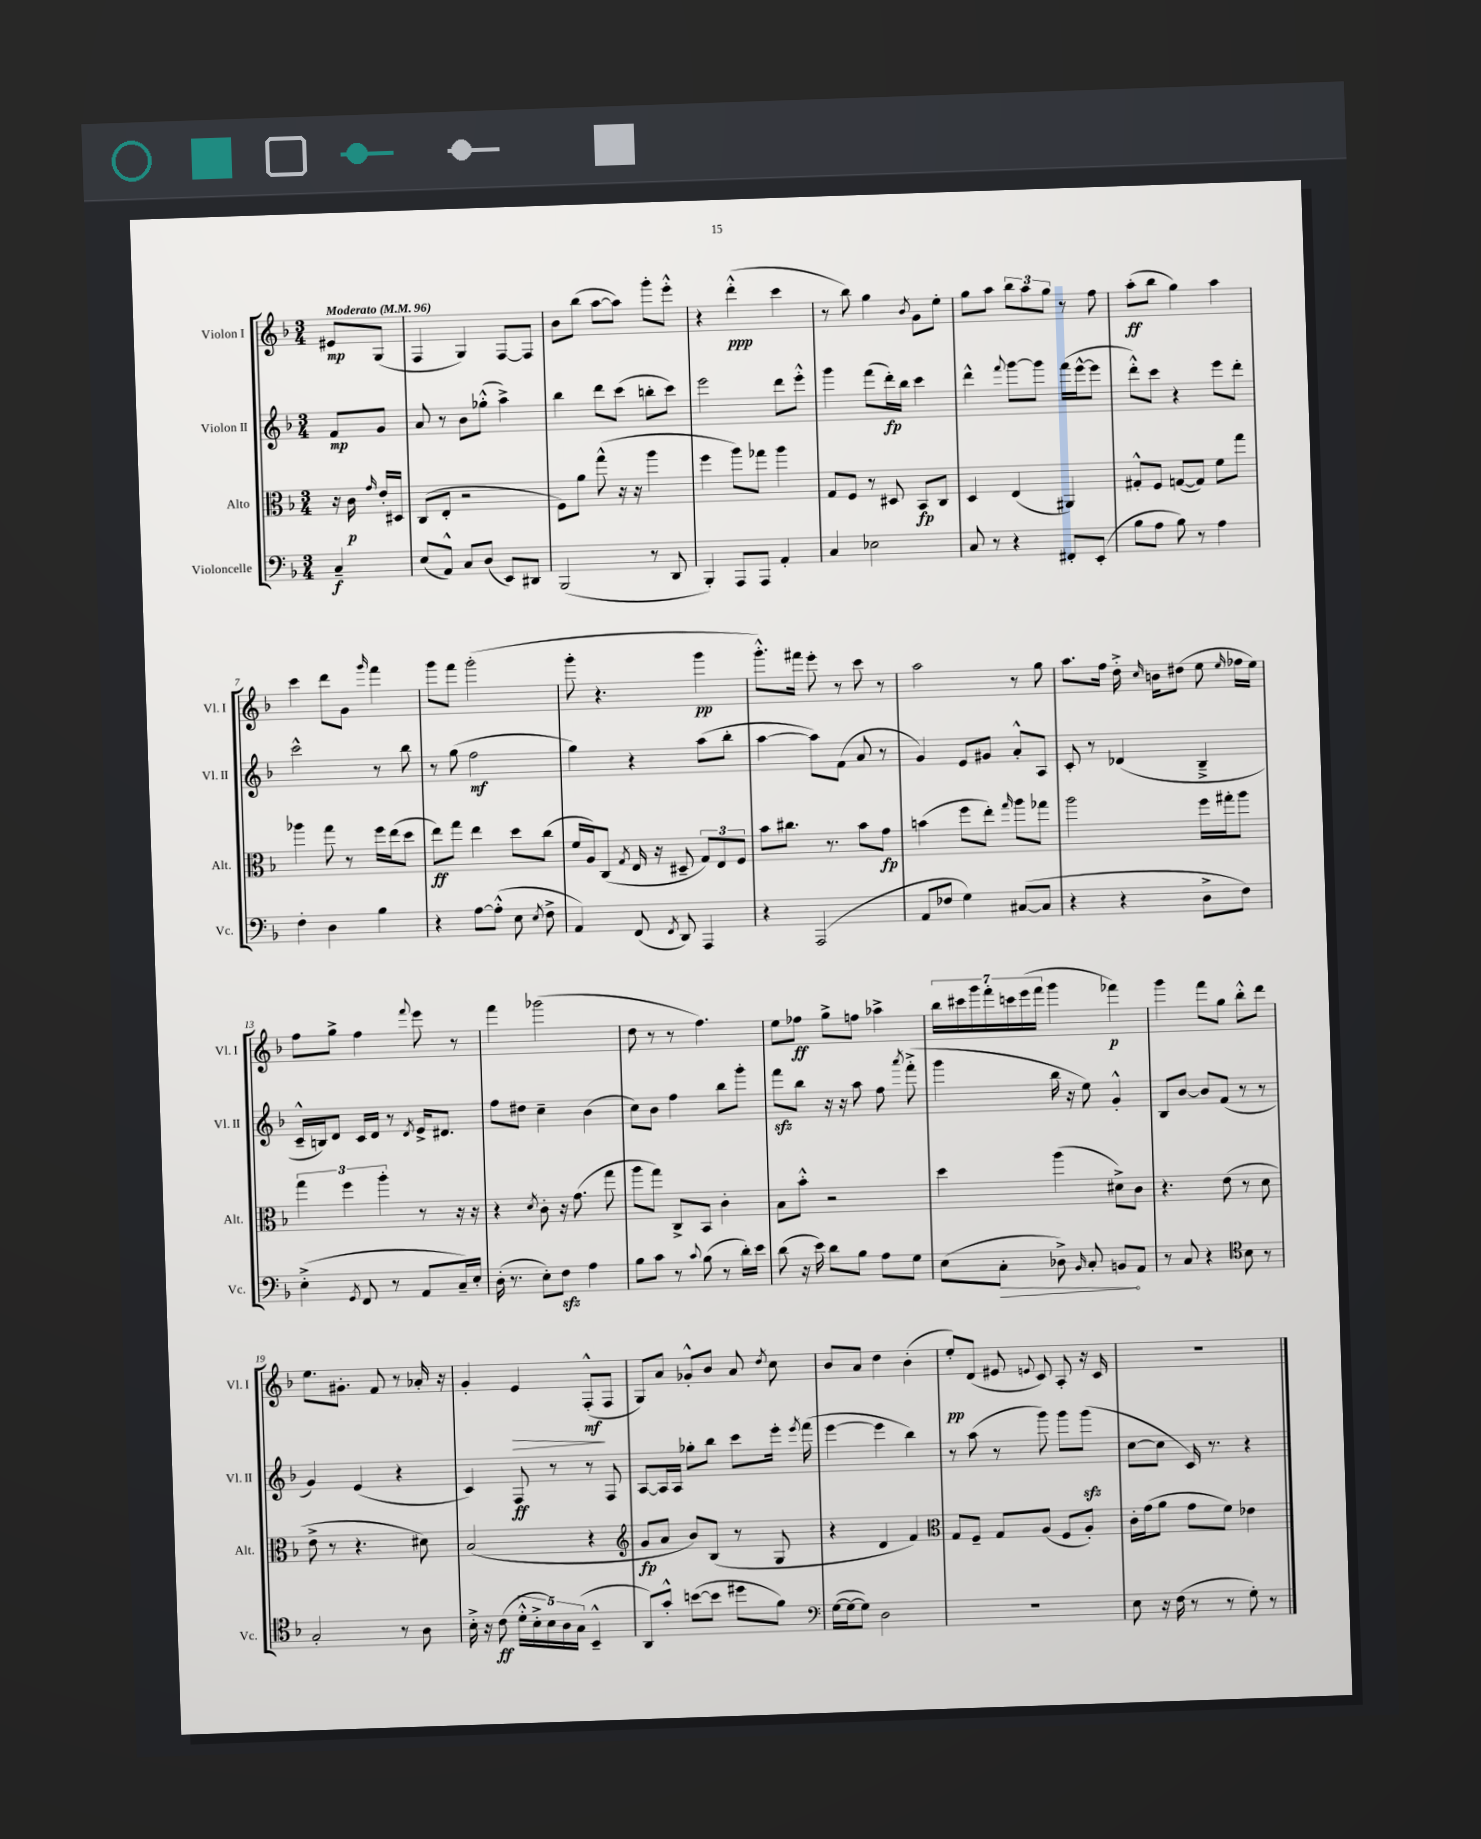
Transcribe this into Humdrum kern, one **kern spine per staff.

**kern	**kern	**kern	**kern
*staff4	*staff3	*staff2	*staff1
*clefF4	*clefC3	*clefG2	*clefG2
*k[b-]	*k[b-]	*k[b-]	*k[b-]
*M3/4	*M3/4	*M3/4	*M3/4
*MM96	*MM96	*MM96	*MM96
4C~/	16r	8f/L	8e#/L
.	16c\	.	.
.	16qqg/	.	.
.	16e'/LL	8g/J	(8G/J
.	16D#/JJ	.	.
=	=	=	=
(8E/L	(8C/L	8a/	4F/
8AA^^/J)	8E'/J	8r	.
8C/L	2r	8b-\L	4G/)
(8D/J	.	(8gg-'^^\J	.
8EE/L)	.	4aa^\)	[8F/L
8DD#/J	.	.	8F/]J
=	=	=	=
(2BBB-/	8F\L)	4bb-\	8b-\L
.	8a\J	.	(8bb-\J
.	(8gg^^\	8ddd\L	[8aa\L
.	16r	(8ccc\J	8aa\]J)
.	16r	.	.
8r	4aa\	8bb'\L	8ggg'\L
8DD/	.	8ccc\J)	8eee'^^\J
=	=	=	=
4BBB-'/)	4ff\	2eee\	4r
8AAA/L	8aa\L)	.	(4ddd'^^\
8AAA/J	8gg-\J	.	.
4AA'/	4aa\	8ddd\L	4ccc\
.	.	8eee'^^\J	.
=	=	=	=
4C/	8G/L	4ggg\	8r
.	8F/J	.	8bb-\)
2E-\	8r	(8fff\L	4gg\
.	8D#/	16ddd'\L)	.
.	.	16bb-\JJ	.
.	.	.	8qb-/
.	8BB-/L	4ccc\	8g\L
.	8C/J	.	8ee'\J
=	=	=	=
8C/	4D/	4ddd^^\	8gg\L
8r	.	.	8aa\J
.	.	8qqfff/	.
4r	(4E/	[8ggg\L	12bb-\L
.	.	.	12aa\
.	.	8ggg\]J	.
.	.	.	12gg\J
8FF#'/L	4AA#/)	(16fff\LL	8r
.	.	[16eee^^\J	.
(8EE'/J	.	8eee\]J	8ff\
=	=	=	=
8B-\L	8G#'^^/L	8ddd'^^\L)	(8aa'\L
8A\J	8F/J	8ccc\J	8bb-\J
8B-\)	([8G/L	4r	4gg\)
8r	8G/]J)	.	.
4A\	8f\L	8eee\L	4aa\
.	8gg\J	8ddd'\J	.
=	=	=	=
4F'\	4aa-\	2ccc^^\	4ccc\
4D\	8gg\	.	8ddd\L
.	8r	.	8g\J
.	.	.	16qqggg/
4B-\	16ff\LL	8r	4fff\
.	(16ee\J	.	.
.	8dd\J	8bb-\	.
=	=	=	=
4r	8ee\L)	8r	8ggg\L
.	8gg\J	(8gg\	8fff\J
[8A\L	4ee\	2ff\	(2ggg'\
(8A'^^\]J	.	.	.
8E\	8dd\L	.	.
8qE/	.	.	.
8F^\	(8cc\J	.	.
=	=	=	=
4AA/)	16f/LL	4gg\)	8ggg'\
.	16A/J)	.	.
.	(8C/J	.	4.r
.	8qG/	.	.
(8FF/	16E/	4r	.
.	16r	.	.
8qFF/	.	.	.
8DD/)	8D#~/	.	.
4AAA/	12G/L)	(8aa\L	4ggg\
.	12E/	.	.
.	.	8bb-'\J	.
.	12F/J	.	.
=	=	=	=
4r	8b-\L	[4aa\	8.ggg'^^\L)
.	8.cc#\J	.	.
.	.	.	16fff#\Jk
(2AAA/	.	8aa\]L)	8eee'\
.	8.r	.	.
.	.	(8f\J	8r
.	8b-\L	8a/	8ccc\
.	8g\J	8r	8r
=	=	=	=
8AA/L	(4b\	4g/)	2aa\
8F-/J	.	.	.
4G\)	8ff\L	8e/L	.
.	8ee'\J)	8g#/J	.
.	16qqgg/	.	.
([8C#/L	8aa\L	8a'^^/L	8r
8C#/]J	8gg-\J	8A/J	8gg\
=	=	=	=
4r	2aa\	8c'/	8.aa\L
.	.	8r	.
.	.	.	16ff\Jk
4r	.	(4d-/	16dd'^\
.	.	.	16qqcc/
.	.	.	16b\LK
.	.	.	(8dd#\J
8D^\L	16ff\LL	4B-~^/	8ee\
.	16gg#'\J	.	.
.	.	.	16qqee/
8F\J)	8aa\J	.	16ff-\LL
.	.	.	16ee\JJ)
=	=	=	=
(4E'^\	6gg\	16c~^^/LL	8ff\L
.	.	16B/J)	.
.	.	8d/J	8gg^\J
.	6ff\	.	.
8qGG/	.	.	.
8FF/	.	16c/LL	4ff\
.	.	16d/JJ	.
.	6aa'\	.	.
8r	.	8r	.
.	.	8qd/	8qqfff/
8AA/L	8r	16e^/LK	8eee\
.	.	8.d#/J	.
16C~/L)	16r	.	8r
16E'/JJ	16r	.	.
=	=	=	=
(16D'\	4r	8ff\L	4fff\
8.r	.	.	.
.	.	8dd#\J	.
.	8qd/	.	.
8E'\L)	8c'\	4cc~\	(2ggg-\
8F\J	16r	.	.
.	(8.g\	.	.
4A\	.	(4b-\	.
.	8gg\	.	.
=	=	=	=
8B-\L	8aa\L	8cc\L)	8dd\
8c\J	8gg\J)	8b-\J	8r
8r	8C^/L	4ff\	8r
8qqc/	.	.	.
(8B-\	8BB-/J	.	4.ff\)
8r	4c'\	8bb-\L	.
16d'\LL)	.	8ggg'\J	.
16e\JJ	.	.	.
=	=	=	=
(8d\	8B-\L	8fff\L	8ee\L
16r	8b-'^^\J	8bb-\J	8ff-\J
16e\)	.	.	.
8d\L	2r	16r	8gg^\L
.	.	16r	.
8B-\J	.	8aa\	8ff\J
8A\L	.	8ff\	4aa-^\
.	.	8qaaa/	.
8G\J	.	(8fff'^\	.
=	=	=	=
(8E\L	4dd\	4ggg\	28bb-\LL
.	.	.	28ccc#\
.	.	.	28ggg\
.	.	.	28fff'\
8C'\J	.	.	.
.	.	.	28ccc\
.	.	.	(28eee\
.	.	.	28fff\JJ
8D-^\)	(4aa\	16bb-\	4ggg\
.	.	16r	.
16qqBB-/	.	.	.
8C'/	.	8ee\)	.
8BB/L	8d#^\L)	4g'^^/	4fff-\)
8AA/J	8c\J	.	.
=	=	=	=
8r	4.r	8B-/L	4ggg\
8C/	.	[8b-/J	.
4r	.	8b-/]L	8fff\L
.	(8e\	(8f/J	8gg\J
*clefC4	*	*	*
8B-\	8r	8r	8bb-'^^\L
8r	8d\	8r	8ddd\J
=	=	=	=
2G'/	8e^\	4g/)	8.ee\L
.	8r	.	.
.	.	.	8.g#'\J
.	4.r	(4e/	.
.	.	.	8f/
8r	.	4r	8r
8A\	8d#\)	.	16a-'/
.	.	.	16r
=	=	=	=
16B-'^\	(2B-/	4c/)	4g'/
16r	.	.	.
(8c\	.	.	.
20d'^^\LL	.	8F/	4e/
20B-'^\	.	.	.
20B-\)	.	.	.
.	.	8r	.
20A\	.	.	.
(20G\JJ	.	.	.
4BB-~^^/	4r	8r	(8F'^^/L
.	.	8F/	8F/J
=	=	=	=
*	*clefG2	*	*
8AA/L)	8g/L	[8A/L	8G/L)
8g'^^/J	8a/J	16A/]L	8a/J
.	.	16A/JJ	.
([8b\L	8b-/L)	8gg-'\L	8g-'^^/L
8b\]J	(8B-/J	8bb-\J	8b-/J
8dd#\L	8r	8ccc\L	8a/
.	.	.	8qdd/
8f\J)	8G/	16eee'\Jk	8cc\
.	.	8qeee/	.
.	.	(16fff\	.
=	=	=	=
*clefF4	*	*	*
([16G\LL	4r	[4eee\	8b-/L
16G\_J	.	.	.
8G\]J)	.	.	8a/J
2D\	4d/	4eee\]	4dd\
.	4f/)	4bb-\)	(4b-'\
=	=	=	=
*	*clefC3	*	*
2.r	8G/L	8r	8ee'/L)
.	8F~/J	(8aa\	(8d/J
.	8G/L	8r	8e#/
.	.	.	8qqe/
.	(8A/J	8ggg\)	8c/)
.	8F/L	8ggg\L	8A'/
.	8A'/J)	(8ggg\J	16r
.	.	.	16c/
=	=	=	=
8E\	16c'\LL	[8cc\L	2.r
.	(16g\J	.	.
16r	8a\J	8cc\]J	.
(16F\	.	.	.
8r	8g\L	16c/)	.
.	.	8.r	.
8r	8f\J)	.	.
8G'\)	4e-\	4r	.
8r	.	.	.
==	==	==	==
*-	*-	*-	*-
